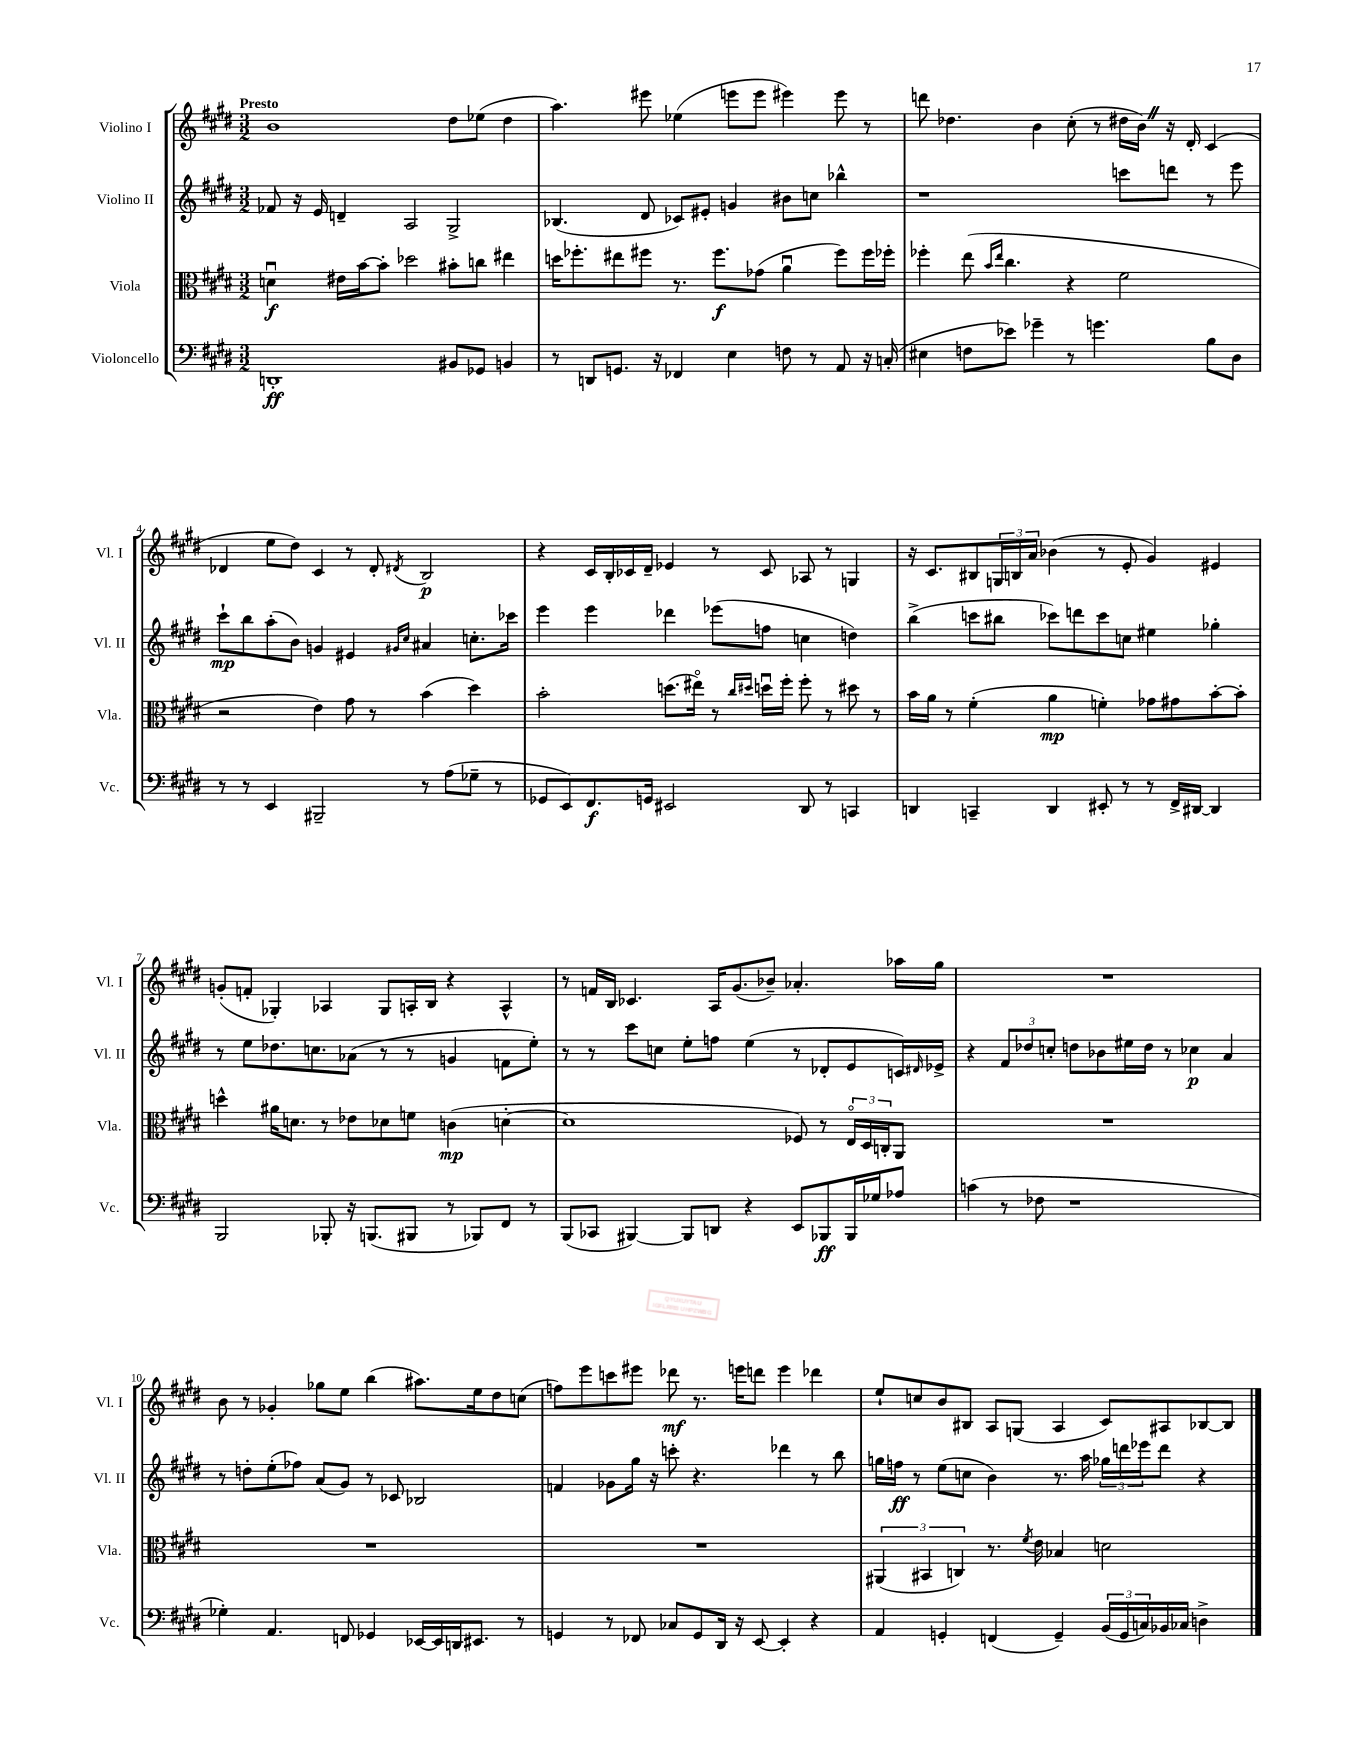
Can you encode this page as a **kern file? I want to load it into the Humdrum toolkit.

**kern	**dynam	**kern	**dynam	**kern	**dynam	**kern	**dynam
*part4	*part4	*part3	*part3	*part2	*part2	*part1	*part1
*staff4	*staff4	*staff3	*staff3	*staff2	*staff2	*staff1	*staff1
*I"Violoncello	*	*I"Viola	*	*I"Violino II	*	*I"Violino I	*
*I'Vc.	*	*I'Vla.	*	*I'Vl. II	*	*I'Vl. I	*
*clefF4	*	*clefC3	*	*clefG2	*	*clefG2	*
*k[f#c#g#d#]	*	*k[f#c#g#d#]	*	*k[f#c#g#d#]	*	*k[f#c#g#d#]	*
*M3/2	*	*M3/2	*	*M3/2	*	*M3/2	*
=1	=1	=1	=1	=1	=1	=1	=1
!	!	!	!	!	!	!LO:TX:a:B:t=Presto	!
1DDn'	ff	4dnu\	f	8f-X/	.	1b	.
.	.	.	.	16r	.	.	.
.	.	.	.	16e/	.	.	.
.	.	16e#X\LL	.	4dn~/	.	.	.
.	.	[16b\J	.	.	.	.	.
.	.	8b'\J]	.	.	.	.	.
.	.	2dd-X\	.	2A/	.	.	.
8BB#X/L	.	8b#X'\L	.	2G#^/	.	8dd#\L	.
8GG-X/J	.	8ccn\J	.	.	.	(8ee-X\J	.
4BBn/	.	4ee#X\	.	.	.	4dd#\	.
=2	=2	=2	=2	=2	=2	=2	=2
8r	.	16ddn\KL	.	(4.B-X/	.	4.aa\)	.
.	.	8.ff-X'\	.	.	.	.	.
8DDn/L	.	.	.	.	.	.	.
8.GGn/J	.	8ee#X\	.	.	.	.	.
.	.	8ff#X\J	.	8d#/	.	8eee#X\	.
16r	.	.	.	.	.	.	.
4FF-X/	.	8.r	.	8c-X/L)	.	(4ee-X\	.
.	.	.	.	8e#X'/J	.	.	.
.	.	8.ff#\L	f	.	.	.	.
4E\	.	.	.	4gn/	.	8eeen\L	.
.	.	(8g-X\J	.	.	.	8eee\J	.
8Fn\	.	4au\	.	8b#X\L	.	4eee#X\)	.
8r	.	.	.	8ccn\J	.	.	.
8AA/	.	8ff#\L)	.	4bb-X^^\	.	8eee#\	.
16r	.	16ff#\L	.	.	.	8r	.
(16Cn'/	.	16ff-X'\JJ	.	.	.	.	.
=3	=3	=3	=3	=3	=3	=3	=3
4E#X\	.	4ff-X'\	.	1r	.	8dddn\	.
.	.	.	.	.	.	4.dd-X\	.
8Fn\L	.	(8ee\	.	.	.	.	.
.	.	16qqb/LL	.	.	.	.	.
.	.	16qqee/JJ	.	.	.	.	.
8e-X\J)	.	4.cc#\	.	.	.	.	.
4g-X~\	.	.	.	.	.	4b\	.
8r	.	4r	.	.	.	(8cc#'\	.
4.gn\	.	.	.	.	.	8r	.
.	.	2f#\	.	8cccn\L	.	16dd#X\LL	.
.	.	.	.	.	.	16bZ\JJ)	.
.	.	.	.	8dddn\J	.	16r	.
.	.	.	.	.	.	16d#'/	.
8B\L	.	.	.	8r	.	(4c#/	.
8D#\J	.	.	.	8eee\	.	.	.
!!LO:LB:g=z
=4	=4	=4	=4	=4	=4	=4	=4
8r	.	2r	.	8ccc#`\L	mp	4d-X/	.
8r	.	.	.	8bb\	.	.	.
4EE/	.	.	.	(8aa'\	.	8ee\L	.
.	.	.	.	8b\J)	.	8dd#\J)	.
2BBB#X~/	.	4e\)	.	4gn/	.	4c#/	.
.	.	8g#\	.	4e#X/	.	8r	.
.	.	8r	.	.	.	8d-'/	.
.	.	.	.	16qqg#X/LL	.	.	.
.	.	.	.	16qqcc#/JJ	.	8qd#X/	.
8r	.	(4b\	.	4a#X/	.	2B/	p
(8A\L	.	.	.	.	.	.	.
8G-X~\J	.	4dd#\)	.	8.ccn'\L	.	.	.
8r	.	.	.	.	.	.	.
.	.	.	.	16ccc-X\Jk	.	.	.
=5	=5	=5	=5	=5	=5	=5	=5
8GG-X/L	.	2b'\	.	4eee\	.	4r	.
8EE/)	.	.	.	.	.	.	.
8.FF#/	f	.	.	4eee\	.	16c#/LL	.
.	.	.	.	.	.	16B'/	.
.	.	.	.	.	.	16c-X/	.
16GGn/Jk	.	.	.	.	.	16d#~/JJ	.
2EE#X/	.	(8.ddn\L	.	4ddd-X\	.	4e-X/	.
.	.	16ee#X\Jk)	.	.	.	.	.
.	.	8r	.	(8eee-X\L	.	8r	.
.	.	16qqcc#/LL	.	.	.	.	.
.	.	16qqdd#X/JJ	.	.	.	.	.
.	.	16ddnu\LL	.	8ffn\J	.	8c-/	.
.	.	16ff#'\JJ	.	.	.	.	.
8DD#/	.	8ff#'\	.	4ccn\	.	8A-X/	.
8r	.	8r	.	.	.	8r	.
4CCn/	.	8dd#X\	.	4ddn\)	.	4Gn/	.
.	.	8r	.	.	.	.	.
=6	=6	=6	=6	=6	=6	=6	=6
4DDn/	.	16b\LL	.	(4bb^\	.	16r	.
.	.	16a\JJ	.	.	.	8.c#/L	.
.	.	8r	.	.	.	.	.
4CCn~/	.	(4f#'\	.	8cccn\L	.	8B#X/	.
.	.	.	.	8bb#X\J	.	24Gn/L	.
.	.	.	.	.	.	24Bn/	.
.	.	.	.	.	.	24a/JJ	.
4DD/	.	4a\	mp	8ccc-X\L)	.	(4b-X\	.
.	.	.	.	8dddn\	.	.	.
8EE#X'/	.	4fn'\)	.	8ccc-\	.	8r	.
8r	.	.	.	8ccn\J	.	8e'/	.
8r	.	8g-X\L	.	4ee#X\	.	4g#/)	.
16FF#^/LL	.	8g#X\	.	.	.	.	.
[16DD#X/JJ	.	.	.	.	.	.	.
4DD#/]	.	[8b'\	.	4gg-X'\	.	4e#X/	.
.	.	8b'\J]	.	.	.	.	.
!!LO:LB:g=z
=7	=7	=7	=7	=7	=7	=7	=7
2BBB/	.	4ddn^^\	.	8r	.	(8gn'/L	.
.	.	.	.	8ee\L	.	8fn'/J	.
.	.	16a#X\KL	.	8.dd-X\	.	4G-X'/)	.
.	.	8.dn\J	.	.	.	.	.
.	.	.	.	8.ccn\	.	.	.
8BBB-X'/	.	8r	.	.	.	4A-X/	.
16r	.	8e-X\L	.	(8a-X\J	.	.	.
(8.BBBn/L	.	.	.	.	.	.	.
.	.	8d-X\	.	8r	.	8G-/L	.
8BBB#X/J	.	8fn\J	.	8r	.	16An'/L	.
.	.	.	.	.	.	16B/JJ	.
8r	.	(4cn\	mp	4gn/	.	4r	.
8BBB-X/L)	.	.	.	.	.	.	.
8FF#/J	.	[4dn'\	.	8fn\L	.	4A^^/	.
8r	.	.	.	8ee'\J)	.	.	.
=8	=8	=8	=8	=8	=8	=8	=8
(8BBB/L	.	1d]	.	8r	.	8r	.
8CC-X/J	.	.	.	8r	.	16fn/LL	.
.	.	.	.	.	.	16B/JJ	.
[4BBB#X/)	.	.	.	8ccc#\L	.	4.c-X/	.
.	.	.	.	8ccn\J	.	.	.
8BBB#/L]	.	.	.	8ee'\L	.	.	.
8DDn/J	.	.	.	8ffn\J	.	16A/KL	.
.	.	.	.	.	.	(8.g#/	.
4r	.	.	.	(4ee\	.	.	.
.	.	.	.	.	.	8b-X~/J)	.
8EE/L	.	8F-X/)	.	8r	.	4.a-X'/	.
8BBB-X/	ff	8r	.	8d-X'/L	.	.	.
16BBB-/L	.	24E/LL	.	8e/	.	.	.
.	.	24D#/	.	.	.	.	.
16G-X/J	.	.	.	.	.	.	.
.	.	24Cn'/J	.	.	.	.	.
8A-X/J	.	8AA/J	.	16cn/L)	.	16aa-X\LL	.
.	.	.	.	16qqd#X/	.	.	.
.	.	.	.	16e-X^/JJ	.	16gg#\JJ	.
=9	=9	=9	=9	=9	=9	=9	=9
(4cn\	.	1.r	.	4r	.	1.r	.
8r	.	.	.	12f#/L	.	.	.
.	.	.	.	12dd-X/	.	.	.
8F-X\	.	.	.	.	.	.	.
.	.	.	.	12ccn'/J	.	.	.
1r	.	.	.	8ddn\L	.	.	.
.	.	.	.	8b-X\	.	.	.
.	.	.	.	16ee#X\L	.	.	.
.	.	.	.	16dd\JJ	.	.	.
.	.	.	.	8r	.	.	.
.	.	.	.	4cc-X\	p	.	.
.	.	.	.	4a/	.	.	.
!!LO:LB:g=z
=10	=10	=10	=10	=10	=10	=10	=10
4G-X'\)	.	1.r	.	8r	.	8b\	.
.	.	.	.	8ddn'\L	.	8r	.
4.AA/	.	.	.	(8ee'\	.	4g-X'/	.
.	.	.	.	8ff-X\J)	.	.	.
.	.	.	.	(8a/L	.	8gg-X\L	.
8FFn/	.	.	.	8g#/J)	.	8ee\J	.
4GG-X/	.	.	.	8r	.	(4bb\	.
.	.	.	.	8c-X/	.	.	.
[16EE-X/LL	.	.	.	2B-X/	.	8.aa#X\L)	.
16EE-/]	.	.	.	.	.	.	.
16DDn/J	.	.	.	.	.	.	.
8.EE#X/J	.	.	.	.	.	16ee\k	.
.	.	.	.	.	.	8dd#\	.
8r	.	.	.	.	.	(8ccn\J	.
=11	=11	=11	=11	=11	=11	=11	=11
4GGn/	.	1.r	.	4fn/	.	8ffn\L)	.
.	.	.	.	.	.	8eee\	.
8r	.	.	.	8g-X\L	.	8cccn\	.
8FF-X/	.	.	.	16gg#\Jk	.	8eee#X\J	.
.	.	.	.	16r	.	.	.
8C-X/L	.	.	.	8cccn'\	.	8ddd-X\	mf
8GG/	.	.	.	4.r	.	8.r	.
16DD#/Jk	.	.	.	.	.	.	.
16r	.	.	.	.	.	16eeen\KL	.
[8EE/	.	.	.	.	.	8dddn\J	.
4EE'/]	.	.	.	4ddd-X\	.	4eee\	.
4r	.	.	.	8r	.	4ddd-X\	.
.	.	.	.	8bb\	.	.	.
=12	=12	=12	=12	=12	=12	=12	=12
4AA/	.	(6AA#X/	.	16ggn\LL	.	8ee`/L	.
.	.	.	.	16ffn\JJ	ff	.	.
.	.	.	.	8r	.	8ccn/	.
.	.	6BB#X/	.	.	.	.	.
4GGn'/	.	.	.	(8ee\L	.	8b/	.
.	.	6Cn/)	.	.	.	.	.
.	.	.	.	8ccn\J	.	8B#X/J	.
(4FFn/	.	8.r	.	4b\)	.	8A/L	.
.	.	.	.	.	.	(8Gn/J	.
.	.	8qf#/	.	.	.	.	.
.	.	16e\	.	.	.	.	.
4GG~/)	.	4B-X/	.	8.r	.	4A/	.
.	.	.	.	16aa\	.	.	.
(24BB/LL	.	2dn\	.	24gg-X\LL	.	8c#/L)	.
24GG/	.	.	.	24dddn\	.	.	.
24Cn/)	.	.	.	24eee-X\J	.	.	.
16BB-X/	.	.	.	8ddd\J	.	8A#X/	.
16C-X/JJ	.	.	.	.	.	.	.
4Dn^\	.	.	.	4r	.	[8B-X/	.
.	.	.	.	.	.	8B-/J]	.
==	==	==	==	==	==	==	==
*-	*-	*-	*-	*-	*-	*-	*-
